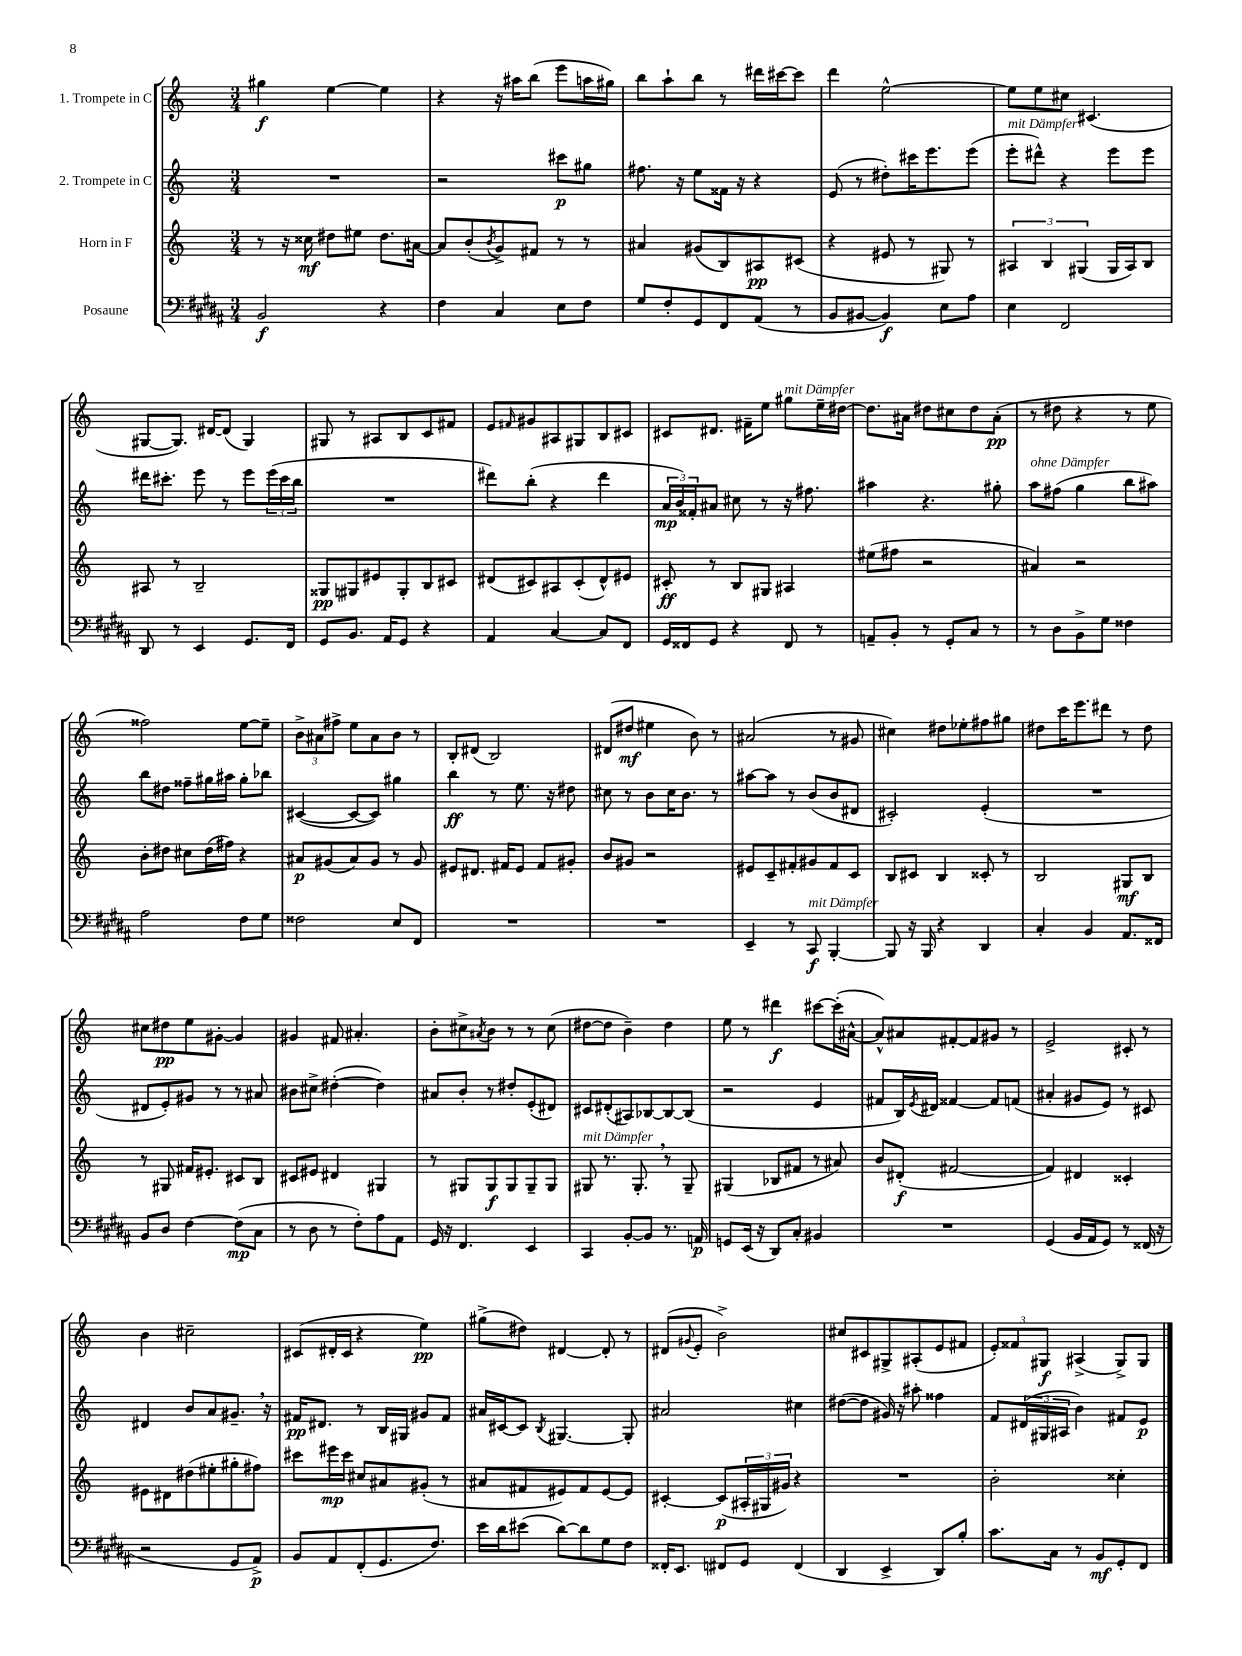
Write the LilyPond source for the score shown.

<<
\new StaffGroup <<
\new Staff = "s0" \with { instrumentName = "1. Trompete in C" } {
    \clef treble \key c \major \numericTimeSignature \time 3/4
    gis''4\f e''4~ e''4 |
    r4 r16 ais''16 b''8( e'''8 a''16 gis''16) |
    b''8 a''8-! b''8 r8 dis'''16 cis'''16~ cis'''8 |
    d'''4 e''2~-^ |
    e''8 e''8 cis''8 cis'4.( |
    gis8~ gis8.) dis'16~ dis'8( gis4) |
    gis8 r8 ais8 b8 c'8 fis'8 |
    e'8 \grace { fis'16 } gis'8 ais8 gis8 b8 cis'8 |
    cis'8 dis'8. fis'16-- e''8 gis''8^\markup { \italic "mit Dämpfer" } e''16-- dis''16~ |
    dis''8. ais'16 dis''8 cis''8 dis''8 ais'8-.\pp( |
    r8 dis''8 r4 r8 e''8 |
    fisis''2) e''8~ e''8-- |
    \tuplet 3/2 { b'8-> ais'8 fis''8-> } e''8 ais'8 b'8 r8 |
    b8-. dis'8( b2) |
    dis'8( dis''8\mf eis''4 b'8) r8 |
    ais'2( r8 gis'8 |
    cis''4) dis''8 ees''8-. fis''8 gis''8 |
    dis''8 c'''16 e'''8. dis'''8 r8 dis''8 |
    cis''8 dis''8\pp e''8 gis'8~-. gis'4 |
    gis'4 fis'8 ais'4.-. |
    b'8-. cis''8-> \acciaccatura { ais'8 } b'8 r8 r8 cis''8( |
    dis''8~ dis''8 b'4--) dis''4 |
    e''8 r8 dis'''4\f cis'''8~ cis'''16-.( ais'16~-^ |
    ais'8-^) ais'8 fis'8~-. fis'8 gis'8 r8 |
    e'2-> cis'8-. r8 |
    b'4 cis''2-- |
    cis'8( dis'16-. cis'16 r4 e''4\pp) |
    gis''8->( dis''8) dis'4~ dis'8-. r8 |
    dis'8( \appoggiatura { gis'8 } e'8-. b'2->) |
    cis''8 cis'8 gis8-> ais8-.( e'8 fis'8 |
    \tuplet 3/2 { e'8-.) fisis'8 gis8\f } ais4->( gis8->) gis8 \bar "|." |
}
\new Staff = "s1" \with { instrumentName = "2. Trompete in C" } {
    \clef treble \key c \major \numericTimeSignature \time 3/4
    R2. |
    r2 cis'''8\p gis''8 |
    fis''8. r16 e''8 fisis'16 r16 r4 |
    e'8( r8 dis''8-.) cis'''16 e'''8. e'''8( |
    e'''8-.^\markup { \italic "mit Dämpfer" } dis'''8-^) r4 e'''8 e'''8 |
    dis'''16 cis'''8.-. e'''8 r8 e'''8 \tuplet 3/2 { e'''16( cis'''16 b''16 } |
    R2. |
    dis'''8) b''8-.( r4 dis'''4 |
    \tuplet 3/2 { a'16\mp b'16) fisis'16-. } ais'8 cis''8 r8 r16 fis''8. |
    ais''4 r4. gis''8-. |
    a''8^\markup { \italic "ohne Dämpfer" } fis''8( g''4 b''8 ais''8) |
    b''8 dis''8 fisis''8-- gis''16 ais''16 gis''8-. bes''8 |
    cis'4~( cis'8~ cis'8) gis''4 |
    b''4\ff r8 e''8. r16 dis''8 |
    cis''8 r8 b'8 cis''16 b'8. r8 |
    ais''8~ ais''8 r8 b'8( b'8 dis'8 |
    cis'2-.) e'4-.( |
    R2. |
    dis'8 e'8-.) gis'8 r8 r8 ais'8 |
    bis'8 cis''8-> dis''4~-.( dis''4) |
    ais'8 b'8-. r8 dis''8-. e'8-.( dis'8) |
    cis'8 dis'8-.( ais8) bes8~ bes8~ bes8( |
    r2 e'4 |
    fis'8 b16) \acciaccatura { e'8 } dis'16 fisis'4~ fisis'8 f'8( |
    ais'4-. gis'8 e'8) r8 cis'8 |
    dis'4 b'8 a'8 gis'8.-- \breathe r16 |
    fis'16\pp dis'8. r8 b16 gis16 gis'8 fis'8 |
    ais'16 cis'16~ cis'8 \acciaccatura { b8 } gis4.~ gis8-. |
    ais'2 cis''4 |
    dis''8~( dis''8 gis'16) r16 ais''8-. fisis''4 |
    f'8 \tuplet 3/2 { dis'16( gis16 ais16 } b'4) fis'8 e'8\p \bar "|." |
}
\new Staff = "s2" \with { instrumentName = "Horn in F" } {
    \clef treble \key c \major \numericTimeSignature \time 3/4
    r8 r16 cisis''16\mf dis''8 eis''8 dis''8. ais'16~ |
    ais'8 b'8-.( \acciaccatura { b'8 } g'8->) fis'8 r8 r8 |
    ais'4 gis'8( b8) ais8\pp cis'8( |
    r4 eis'8 r8 gis8) r8 |
    \tuplet 3/2 { ais4 b4 gis4( } gis16 ais16) b8 |
    ais8 r8 b2-- |
    gisis8\pp gis8 eis'8 gis8-. b8 cis'8 |
    dis'8( cis'8) ais8 cis'8-.( dis'8-^) eis'8 |
    cis'8-.\ff r8 b8 gis8 ais4 |
    eis''8( fis''8 r2 |
    ais'4) r2 |
    b'8-. dis''8 cis''8 dis''16( fis''16) r4 |
    ais'8\p gis'8( ais'8) gis'8 r8 gis'8 |
    eis'8 dis'8. fis'16 eis'8 fis'8 gis'8-. |
    b'8 gis'8 r2 |
    eis'8 c'8-- fis'8-. gis'8 fis'8 c'8 |
    b8 cis'8 b4 cisis'8-. r8 |
    b2 gis8\mf b8 |
    r8 gis8 fis'16 eis'8.-. cis'8 b8 |
    cis'8 eis'8 dis'4 gis4 |
    r8 gis8 gis8\f gis8 gis8-- gis8 |
    gis8^\markup { \italic "mit Dämpfer" } r8. gis8.-. \breathe r8 gis8-- |
    gis4( bes8 fis'8 r8 ais'8) |
    b'8 dis'8-.\f( fis'2~ |
    fis'4) dis'4 cisis'4-. |
    eis'8 dis'8 dis''8( eis''8-. gis''8-. fis''8) |
    cis'''8 eis'''16\mp cis'''16 cis''8 ais'8 gis'8-.( r8 |
    ais'8 fis'8 eis'8) fis'8 eis'8~ eis'8 |
    cis'4~-. cis'8\p( \tuplet 3/2 { ais16-. gis16 gis'16) } r4 |
    R2. |
    b'2-. cisis''4-. \bar "|." |
}
\new Staff = "s3" \with { instrumentName = "Posaune" } {
    \clef bass \key b \major \numericTimeSignature \time 3/4
    b,2\f r4 |
    fis4 cis4 e8 fis8 |
    gis8 fis8-. gis,8 fis,8 ais,8( r8 |
    b,8 bis,8~ bis,4\f) e8 ais8 |
    e4 fis,2 |
    dis,8 r8 e,4 gis,8. fis,16 |
    gis,8 b,8. ais,16 gis,8 r4 |
    ais,4 cis4~ cis8 fis,8 |
    gis,16 fisis,16 gis,8 r4 fisis,8 r8 |
    a,8-- b,8-. r8 gis,8-. cis8 r8 |
    r8 dis8 b,8-> gis8 fisis4 |
    ais2 fis8 gis8 |
    fisis2 e8 fis,8 |
    R2. |
    R2. |
    e,4-- r8 cis,8\f^\markup { \italic "mit Dämpfer" } b,,4~-. |
    b,,8 r16 b,,16 r4 dis,4 |
    cis4-. b,4 ais,8. fisis,16 |
    b,8 dis8 fis4~ fis8\mp( cis8 |
    r8 dis8 r8 fis8-.) ais8 ais,8 |
    gis,16 r16 fis,4. e,4 |
    cis,4 b,8~-. b,8 r8. a,16\p |
    g,8 e,16( r16 dis,8) cis8-. bis,4 |
    R2. |
    gis,4( b,16 ais,16 gis,8) r8 fisis,16( r16 |
    r2 gis,8 ais,8->\p) |
    b,8 ais,8 fis,8-.( gis,8. fis8.) |
    e'16 dis'16 eis'8( dis'8~) dis'8 gis8 fis8 |
    fisis,16-. e,8. fis,8 gis,8 fis,4( |
    dis,4 e,4-> dis,8) b8-. |
    cis'8. cis16 r8 b,8\mf gis,8-. fis,8 \bar "|." |
}
>>
>>
\layout { \context { \Score \remove "Bar_number_engraver" } }
